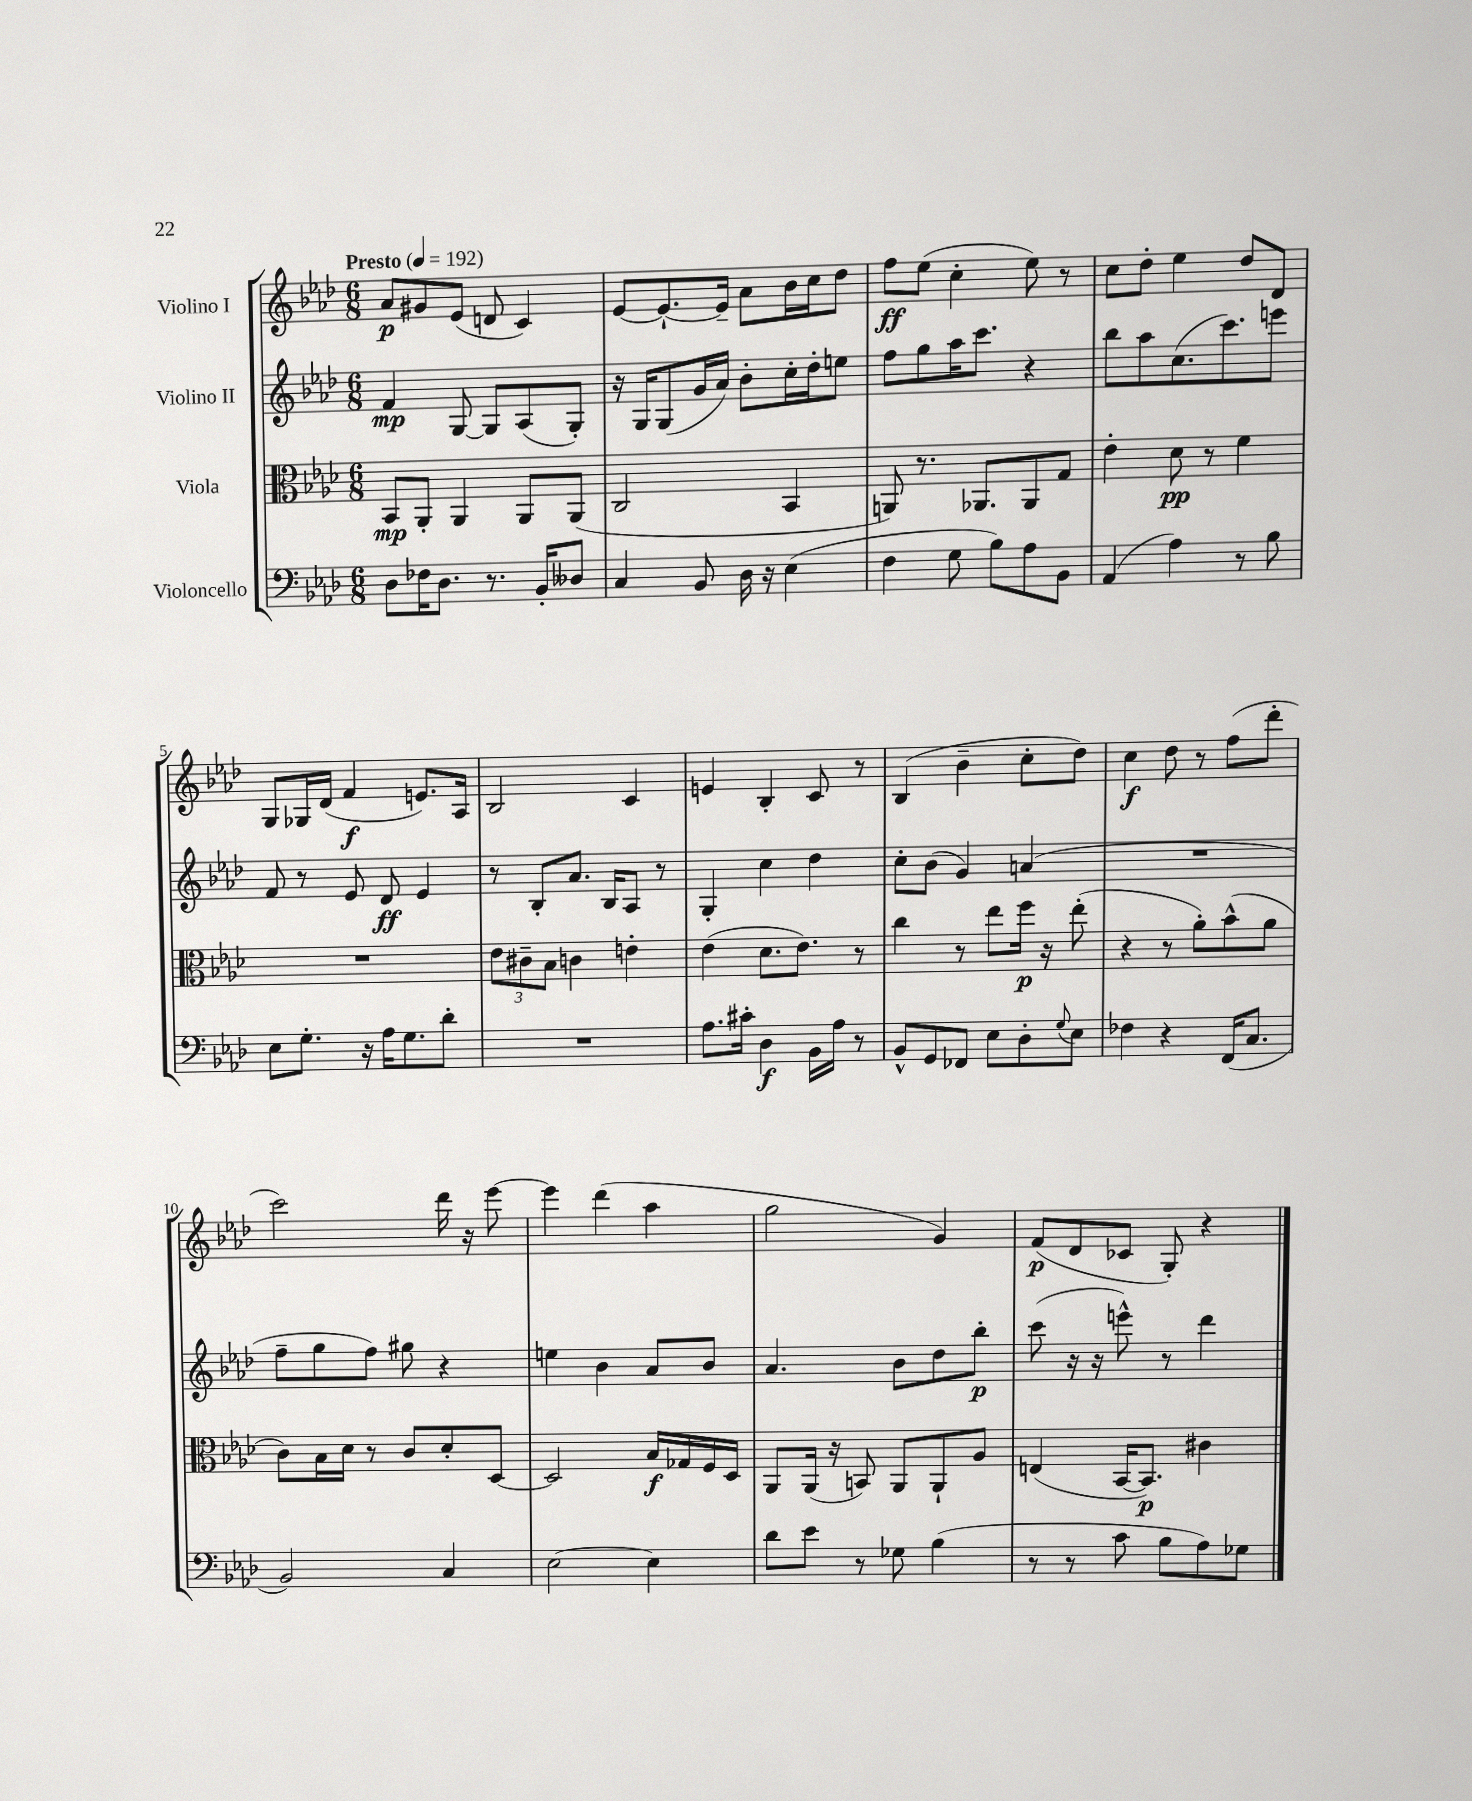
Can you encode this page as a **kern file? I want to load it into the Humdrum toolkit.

**kern	**kern	**kern	**kern
*staff4	*staff3	*staff2	*staff1
*clefF4	*clefC3	*clefG2	*clefG2
*k[b-e-a-d-]	*k[b-e-a-d-]	*k[b-e-a-d-]	*k[b-e-a-d-]
*M6/8	*M6/8	*M6/8	*M6/8
*MM192	*MM192	*MM192	*MM192
8D-\L	8BB-/L	4f/	8a-/L
16F-\K	8AA-'/J	.	8g#/
8.D-\J	.	.	.
.	4AA-/	[8G/	(8e-/J
8.r	.	8G/]L	8d/
.	8AA-/L	(8A-/	4c/)
16BB-'/LK	.	.	.
8D--/J	(8AA-/J	8G'/J)	.
=	=	=	=
4C/	2C/	16r	[8e-/L
.	.	16G/LK	.
.	.	(8G/	8.e-`/_
8BB-/	.	16g/L	.
.	.	16a-/JJ)	16e-~/]Jk
16D-\	.	8b-'\L	8a-\L
16r	.	.	.
(4E-\	4BB-/	16cc'\L	16b-\L
.	.	16dd-'\J	16cc\J
.	.	8ee\J	8dd-\J
=	=	=	=
4F\	8AA/)	8ff\L	8ff\L
.	8.r	8gg\	(8ee-\J
8G\	.	16aa-\K	4cc'\
.	8.AA-/L	8.ccc\J	.
8B-\L)	.	.	.
8A-\	8AA-/	4r	8ee-\)
8BB-\J	8G/J	.	8r
=	=	=	=
(4AA-/	4e-'\	8bb-\L	8cc\L
.	.	8aa-\	8dd-'\J
4A-\)	8d-\	(8.cc\	4ee-\
.	8r	.	.
.	.	8.ccc\)	.
8r	4f\	.	8dd-/L
8B-\	.	8eee\J	8d-/J
=	=	=	=
8E-\L	2.r	8f/	8G/L
8.G'\J	.	8r	16G-/L
.	.	.	(16d-/JJ
.	.	8e-/	4f/
16r	.	.	.
16A-\LK	.	8d-/	.
8.G\	.	.	.
.	.	4e-/	8.e/L)
8d-'\J	.	.	.
.	.	.	16A-/Jk
=	=	=	=
2.r	12e-\L	8r	2B-/
.	12c#~\	.	.
.	.	8B-'/L	.
.	12B-\J	.	.
.	4c\	8.a-/J	.
.	.	16B-/LK	.
.	4e'\	8A-/J	4c/
.	.	8r	.
=	=	=	=
8.A-\L	(4e-\	4G'/	4e/
16c#'\Jk	.	.	.
4D-\	8.d-\L	4cc\	4B-'/
.	8.e-\J)	.	.
16BB-\LL	.	4dd-\	8c/
16A-\JJ	.	.	.
8r	8r	.	8r
=	=	=	=
8BB-^^/L	4cc\	8cc'\L	(4B-/
8GG/	.	(8b-\J	.
8FF-/J	8r	4g/)	4b-~\
8E-\L	8ee-\L	.	.
8D-'\	16ff\Jk	(4a/	8cc'\L
.	16r	.	.
8qqG/	.	.	.
8E-\J	(8ee-'\	.	8dd-\J)
=	=	=	=
4F-\	4r	2.r	4cc\
4r	8r	.	8dd-\
.	8a-'\L)	.	8r
(16FF/LK	(8b-^^\	.	(8ff\L
8.C/J	.	.	.
.	8a-\J	.	8ddd-'\J
=	=	=	=
2BB-/)	8c\L)	8ff~\L	2ccc\)
.	16B-\L	8gg\	.
.	16d-\JJ	.	.
.	8r	8ff\J)	.
.	8c/L	8gg#\	.
4C/	8d-'/	4r	16ddd-\
.	.	.	16r
.	[8D-/J	.	[8eee-\
=	=	=	=
[2E-\	2D-/]	4ee\	4eee-\]
.	.	4b-\	(4ddd-\
4E-\]	16B-/LL	8a-/L	4aa-\
.	16G-/	.	.
.	16F/	8b-/J	.
.	16D-/JJ	.	.
=	=	=	=
8d-\L	8AA-/L	4.a-/	2gg\
8e-\J	(16AA-/Jk	.	.
.	16r	.	.
8r	8BB/)	.	.
8G-\	8AA-/L	8b-\L	.
(4B-\	8AA-`/	8dd-\	4g/)
.	8A-/J	8bb-'\J	.
=	=	=	=
8r	(4E/	(8ccc\	(8f/L
8r	.	16r	8d-/
.	.	16r	.
8c\	[16BB-/LK	8eee^^\)	8c-/J
.	8.BB-/]J)	.	.
8B-\L	.	8r	8G'/)
8A-\)	4c#\	4ddd-\	4r
8G-\J	.	.	.
==	==	==	==
*-	*-	*-	*-
